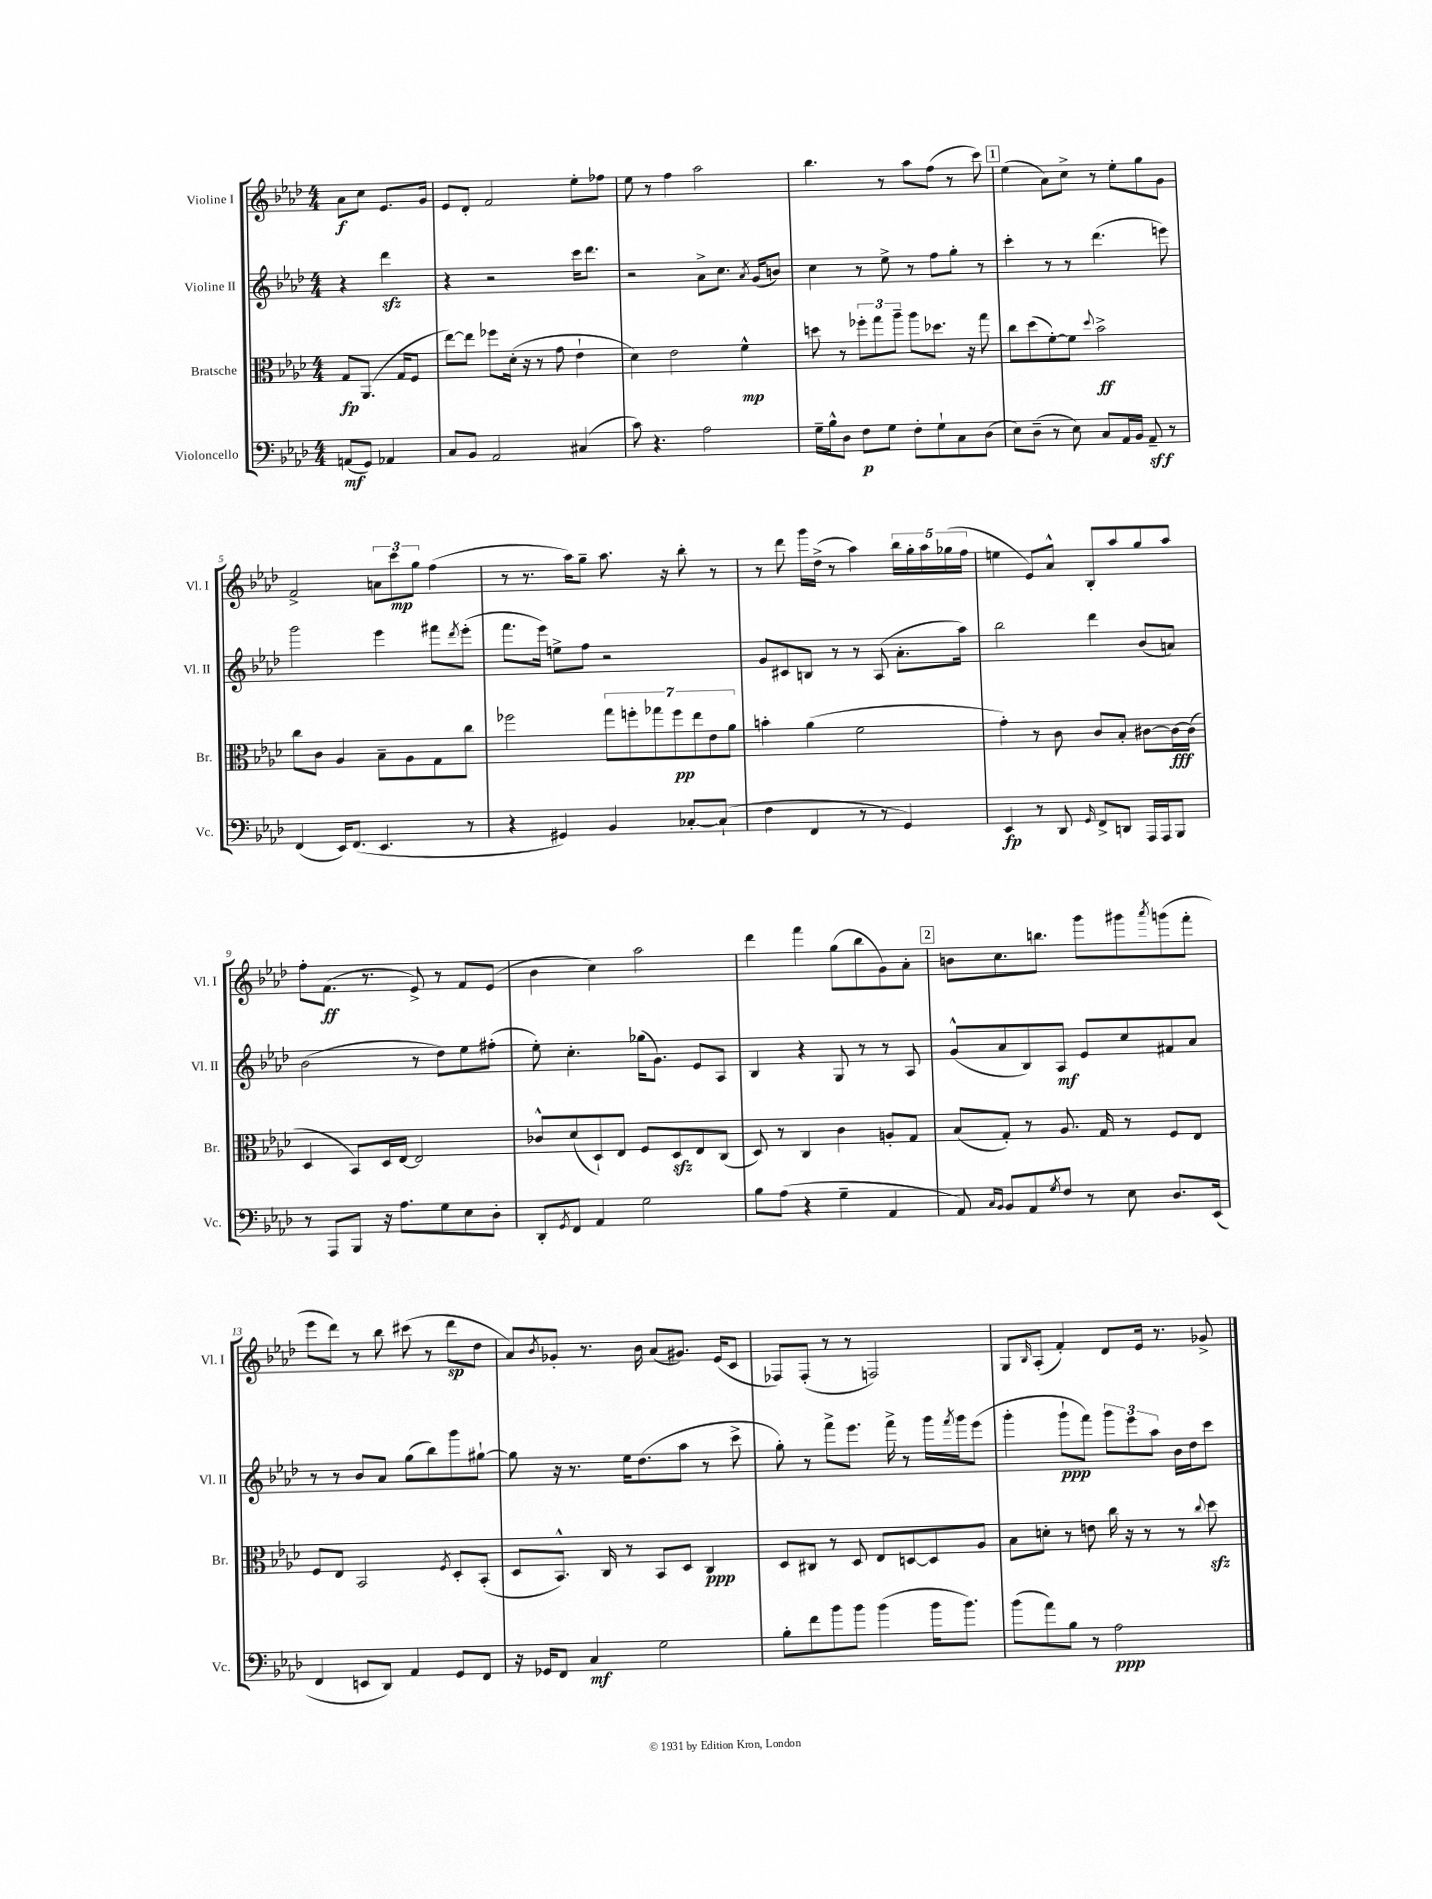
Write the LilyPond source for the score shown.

<<
\new StaffGroup <<
\new Staff = "s0" \with { instrumentName = "Violine I" shortInstrumentName = "Vl. I" } {
    \clef treble \key aes \major \numericTimeSignature \time 4/4 \partial 2
    aes'8\f c''8 ees'8. g'16 |
    ees'8 des'8-. f'2 ees''8-. fes''8 |
    ees''8 r8 f''4 aes''2 |
    bes''4. r8 aes''8 f''8( r8 c'''8) |
    \mark \markup { \box "1" } ees''4( aes'8) c''8-> r8 ees''8-. g''8 g'8 |
    f'2-> \tuplet 3/2 { a'8 c'''8\mp g''8 } f''4( |
    r8 r8. aes''16) g''8-- aes''8. r16 bes''8-. r8 |
    r8 des'''8 g'''16 des''16->( r8 aes''4) \tuplet 5/4 { bes''16 g''16-. aes''16 ges''16( f''16 } |
    e''4 ees'8) aes'8-^ bes8-. aes''8 g''8 aes''8 |
    f''8-. f'8.\ff( r8. ees'8->) r8 f'8 ees'8( |
    bes'4 c''4) aes''2 |
    des'''4 f'''4 g''8( bes''8 g'8) aes'8-. |
    \mark \markup { \box "2" } b'8 c''8. b''8. g'''8 gis'''8 \acciaccatura { aes'''8 } g'''8( f'''8-. |
    ees'''8 des'''8) r8 bes''8 cis'''8( r8 des'''8\sp des''8 |
    aes'8) \acciaccatura { bes'8 } ges'8-. r8. bes'16 aes'8( gis'8.) ees'16( c'8 |
    fes8) fes8-.( r8 r8 f2) |
    g8 \grace { bes16 } aes8-.( f'4-.) des'8 ees'16 r8. ges'8-> \bar "|." |
}
\new Staff = "s1" \with { instrumentName = "Violine II" shortInstrumentName = "Vl. II" } {
    \clef treble \key aes \major \numericTimeSignature \time 4/4 \partial 2
    r4 des'''4\sfz |
    r4 r2 c'''16 des'''8. |
    r2 aes'8-> c''8. \acciaccatura { aes'8 } g'16( b'8) |
    c''4 r8 ees''8-> r8 f''8 g''8-. r8 |
    \mark \markup { \box "1" } c'''4-. r8 r8 des'''4.( e'''8) |
    g'''2 ees'''4 fis'''8 \acciaccatura { des'''8 } ees'''8-.( |
    f'''8. ees'''16) e''8-> f''8 r2 |
    g'8 cis'8 b8 r8 r8 aes8( aes'8.-. aes''16) |
    bes''2 des'''4 bes'8( a'8) |
    bes'2( r8 des''8) ees''8 fis''8-.( |
    ees''8-.) c''4.-. ges''16( g'8.) ees'8 aes8 |
    bes4 r4 g8 r8 r8 aes8 |
    \mark \markup { \box "2" } g'8-^( aes'8 bes8) aes8\mf ees'8 c''8 fis'8 aes'8 |
    r8 r8 bes'8 aes'8 g''8( bes''8) g'''8 gis''8~-! |
    gis''8 r16 r8. ees''16 des''8.( aes''8 r8 c'''8-> |
    g''8-.) r8 f'''8-> ees'''8. f'''16-> r8 g'''16 \acciaccatura { f'''8 } g'''16 ees'''8( |
    g'''4-. g'''8-!\ppp f'''8) \tuplet 3/2 { g'''8 ees'''8 aes''8 } bes'16 des''16 c'''8 \bar "|." |
}
\new Staff = "s2" \with { instrumentName = "Bratsche" shortInstrumentName = "Br." } {
    \clef alto \key aes \major \numericTimeSignature \time 4/4 \partial 2
    g8\fp aes,8.( g16 f8 |
    ees''8~) ees''8 fes''8 des'16-.( r16 r8 g'8 ees'4-! |
    des'4) ees'2 f'4-^\mp |
    d''8 r8 \tuplet 3/2 { fes''8-. g''8 aes''8-- } aes''8 des''8. r16 g''8 |
    \mark \markup { \box "1" } c''8 des''8( f'8~-.) f'8 \appoggiatura { des''8 } bes'2->\ff |
    c''8 c'8 aes4 bes8-- aes8 g8 c''8 |
    fes''2 \tuplet 7/4 { g''8 f''8-. ges''8 f''8\pp ees''8 ees'8 aes'8 } |
    b'4-. aes'4( f'2 |
    g'4-.) r8 c'8 c'8 bes8-. cis'8~ cis'16~\fff cis'16( |
    des4 bes,8) des16 ees16~ ees2 |
    ces'8-^ des'8( des8-!) ees8 f8 des8\sfz ees8 c8( |
    des8) r8 c4 c'4 a8-. g8 |
    \mark \markup { \box "2" } bes8( g8-.) r8 aes8. g16 r8 f8 ees8 |
    f8 ees8 bes,2 \acciaccatura { f8 } des8-. bes,8-.( |
    des8 bes,8.-^) c16 r8 bes,8 des8 c4\ppp |
    des8 cis8 r8 des8 ees8 d8~ d8 aes8 |
    bes8 d'8-. r8 e'8 c''16 r16 r8 r8 \appoggiatura { c''8 } des''8\sfz \bar "|." |
}
\new Staff = "s3" \with { instrumentName = "Violoncello" shortInstrumentName = "Vc." } {
    \clef bass \key aes \major \numericTimeSignature \time 4/4 \partial 2
    a,8\mf( g,8) aes,4 |
    c8 bes,8 aes,2 cis4( |
    c'8) r4. aes2 |
    g16-- bes16-^ des8 f8\p g8 f8-. g8-! c8 des8( |
    \mark \markup { \box "1" } ees8) des8--( r8 ees8) c8 aes,16 bes,16 aes,8--\sff r8 |
    f,4( ees,16) f,8.( ees,4. r8 |
    r4 gis,4) bes,4 ces8~-. ces8-!( |
    f4 f,4 r8 r8 g,4) |
    ees,4\fp r8 des,8 \grace { g,16 } f,8-> d,8 aes,,16 aes,,16 bes,,8 |
    r8 aes,,8 bes,,8 r16 aes8. g8 ees8 des8-. |
    des,8-. \acciaccatura { g,8 } f,8 aes,4 g2 |
    bes8 aes8( r4 g4-- aes,4 |
    \mark \markup { \box "2" } aes,8) \grace { c16 bes,16 } bes,8 aes,8 \acciaccatura { g8 } f8 r8 ees8 des8. ees,16( |
    f,4 e,8 des,8) aes,4 g,8 f,8 |
    r16 ges,16 f,8 c4\mf g2 |
    bes8-. f'8 bes'8 bes'8 bes'4( bes'16 bes'8.) |
    bes'8( aes'8) bes8 r8 aes2\ppp \bar "|." |
}
>>
>>
